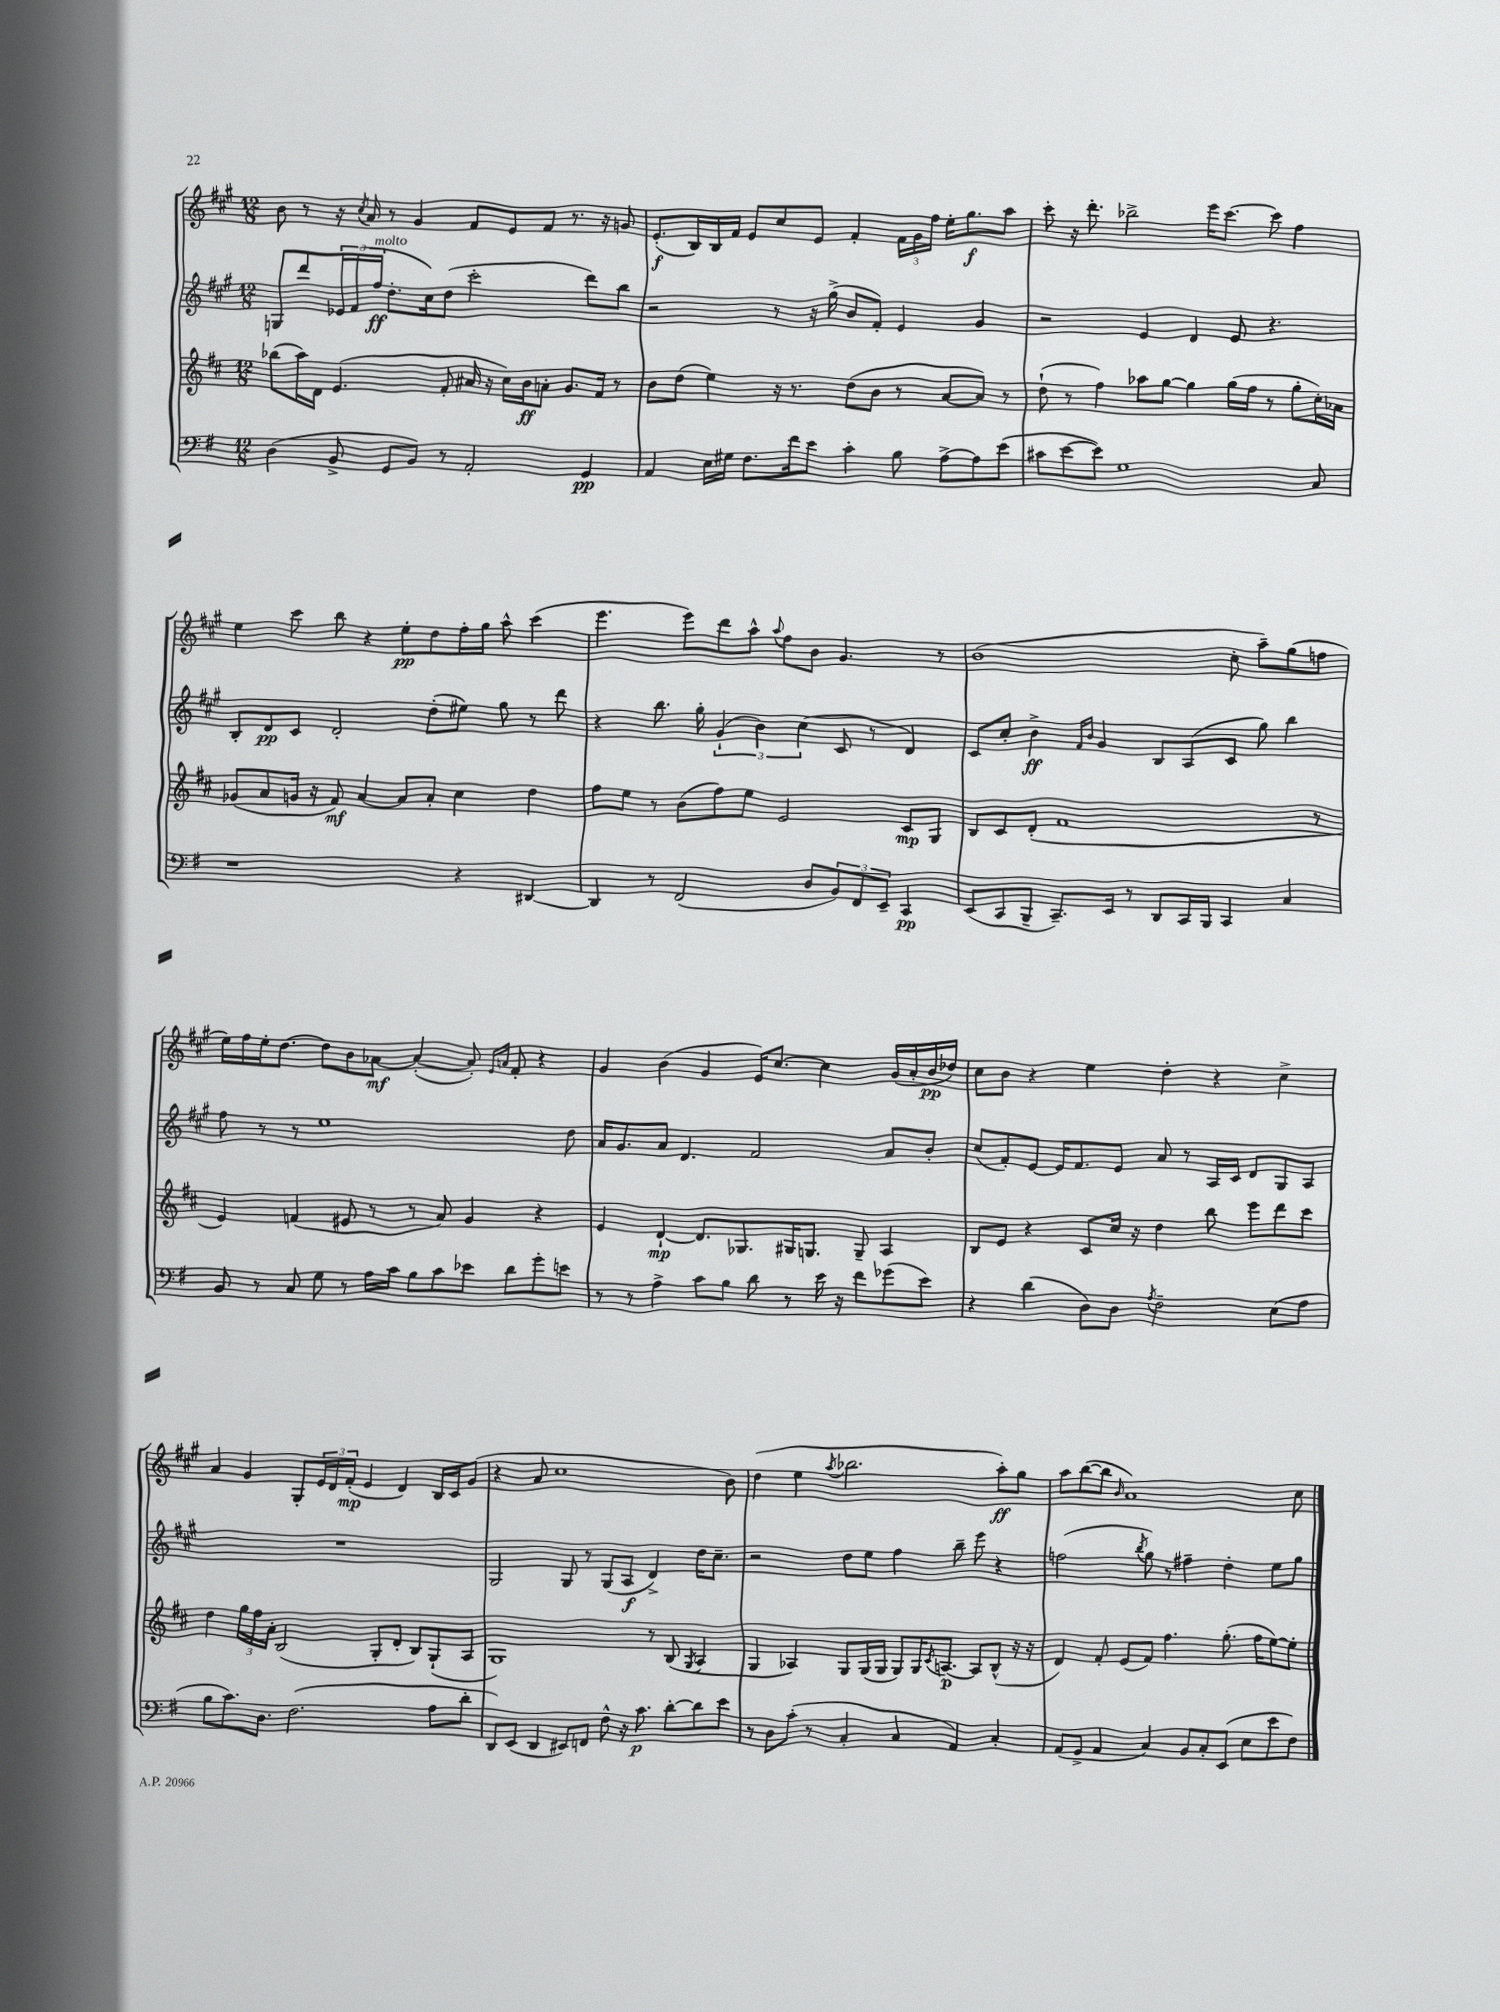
<<
\new StaffGroup <<
\new Staff = "s0" {
    \clef treble \key a \major \numericTimeSignature \time 12/8
    b'8 r8 r16 \acciaccatura { cis''8 } a'16 r8 gis'4 fis'8 e'8 fis'8 r8. r16 g'8 |
    e'8.-.\f( b16) b16 fis'16 e'8 cis''8 e'8 fis'4-. \tuplet 3/2 { fis'16 gis'16 fis''16 } e''16-. gis''8.\f a''8 |
    cis'''8-. r16 d'''8.-. bes''2-> e'''16 cis'''8.~ cis'''8 fis''4 |
    e''4 cis'''8 b''8 r4 e''8-.\pp d''8 fis''16-. gis''16 a''8-^ cis'''4( |
    e'''4. e'''8) d'''8 a''8-^ \appoggiatura { a''8 } fis''8 b'8 gis'4. r8 |
    b'1( cis''8-. a''8--) gis''8( f''8 |
    e''16) fis''16 e''16-. d''8.~ d''8 b'8 aes'8~\mf aes'4~-.( aes'8-.) \grace { e'16 a'16 } fis'8-. r4 |
    gis'4 b'4( gis'4 e'16) cis''8.~ cis''4 gis'16( a'16-. b'16\pp des''16) |
    cis''8 b'8 r4 e''4 d''4-. r4 cis''4-> |
    a'4 gis'4 gis8-. \tuplet 3/2 { e'16 d'16 fis'16-.\mp( } e'4 d'4) b16 cis'16 gis'8( |
    r4 a'8 cis''1 b'8) |
    d''4( e''4 \acciaccatura { a''8 } bes''2. a''8-.\ff) gis''8 |
    a''8 b''8~( b''8 \grace { b'16 } a'1) cis''8 \bar "|." |
}
\new Staff = "s1" {
    \clef treble \key a \major \numericTimeSignature \time 12/8
    g8 d'''8 \tuplet 3/2 { ees'16 fis'16( fis''16\ff^\markup { \italic "molto" } } d''8.-. cis''16) d''8( cis'''2-. d'''8) b''8 |
    r2 r8 r16 gis''16->( b'8 fis'8-.) e'4 gis'4 |
    r2 e'4 d'4 e'8 r4. |
    b8-. d'8\pp cis'8 d'2-. d''8-.( eis''8) gis''8 r8 d'''8 |
    r4 b''8. gis''16-. \tuplet 3/2 { gis'4-!( b'4) cis''4( } cis'8 r8 d'4) |
    cis'8 cis''8-. b'4->\ff \grace { fis'16 b'16 } gis'4 b8 a8( cis'8 gis''8) b''4 |
    fis''8 r8 r8 e''1 d''8 |
    a'16 gis'8. a'8 d'4. fis'2 a'8 b'8-. |
    cis''8( fis'8-.) e'8~ e'16 fis'8. e'8 a'8 r8 a16 cis'16 d'8 gis8 a8 |
    R1. |
    gis2 gis8 r8 gis8( a8\f d'4->) d''16 cis''8.-- |
    r2 d''8 e''8 fis''4 b''8-- e'''8 r4 |
    f''2( \acciaccatura { b''8 } gis''8) r8 fis''4-- d''4-. e''8 gis''8 \bar "|." |
}
\new Staff = "s2" {
    \clef treble \key d \major \numericTimeSignature \time 12/8
    bes''8( a''16) d'16 e'4.( fis'8-. ais'16 r16 cis''16) b'16\ff a'8-. g'8. fis'16 r8 |
    b'8 d''8( e''4) r16 r8. d''8( b'8 r8 a'8~ a'8) r8 |
    d''8-!( r8 fis''4) aes''8 g''8~ g''4 g''16( fis''16 r8 g''8-. cis''16-.) aes'16 |
    ges'8( a'8 g'16 r16 fis'8\mf) a'4~ a'8 a'8-. cis''4 d''4 |
    fis''8 e''8 r8 b'8( fis''8) e''8 e'2 cis'8\mp g8 |
    b8 cis'8 d'8-.( fis'1 r8 |
    e'4) f'4( eis'8 r8 r8 a'8) g'4 r4 |
    e'4 d'4~-!\mp d'8. ges8. gis16 g8. g8-- a4 |
    b8 e'8 r4 cis'8 cis''16 r16 d''4 b''8 e'''8 d'''8 cis'''8 |
    d''4 \tuplet 3/2 { g''16 fis''16 a'16-. } b2( g8-. d'8-. b8) g8-!( a8 |
    g1) r8 b8( \acciaccatura { g8 } a4 |
    g4 aes4) g8 g16( g16 g8) g16 \acciaccatura { cis'8 } a8.~\p a8 b8-^( r16 r16 |
    d'4) fis'8-. e'8( fis'8) fis''4. g''8.-.( fis''16 e''8~) e''8-. \bar "|." |
}
\new Staff = "s3" {
    \clef bass \key g \major \numericTimeSignature \time 12/8
    d4( b,8-> g,8 b,8) r8 a,2-. g,4\pp |
    a,4 e16 gis16 fis8. fis'16 e'8 c'4-. b8 a8~-> a8 e'8( |
    cis'8 e'8~ e'8) g1 c8 |
    r1 r4 dis,4~ |
    dis,4 r8 fis,2( d8 \tuplet 3/2 { b,8) fis,8 e,8-- } c,4\pp |
    e,8( c,8 b,,8-- c,8.--) e,16 r8 d,8 c,16 b,,16 c,4 c4 |
    b,8 r8 c8 g8 r8 a16 c'16 b8 c'8 ees'8 d'8 g'8-. e'8 |
    r8 r8 a4-> c'8 b8 d'8 r8 e'16 r16 fis'8 ges'8( e'8) |
    r4 d'4( d8) d8 \acciaccatura { a8 } fis2-- e8( a8 |
    b8 c'8.) d8. fis2.( a8 d'8-. |
    d,8) e,8( d,4 eis,8) f,8 fis8-^ r16 c'8.\p d'8~-. d'8 e'8 |
    r8 d8 c'8-.( r8 c4-. c4 a,4) c4-. |
    a,8( g,8-> a,4 c4) b,8 c8-. e,8( e8 e'8 fis8) \bar "|." |
}
>>
>>
\layout { \context { \Score \remove "Bar_number_engraver" } }
